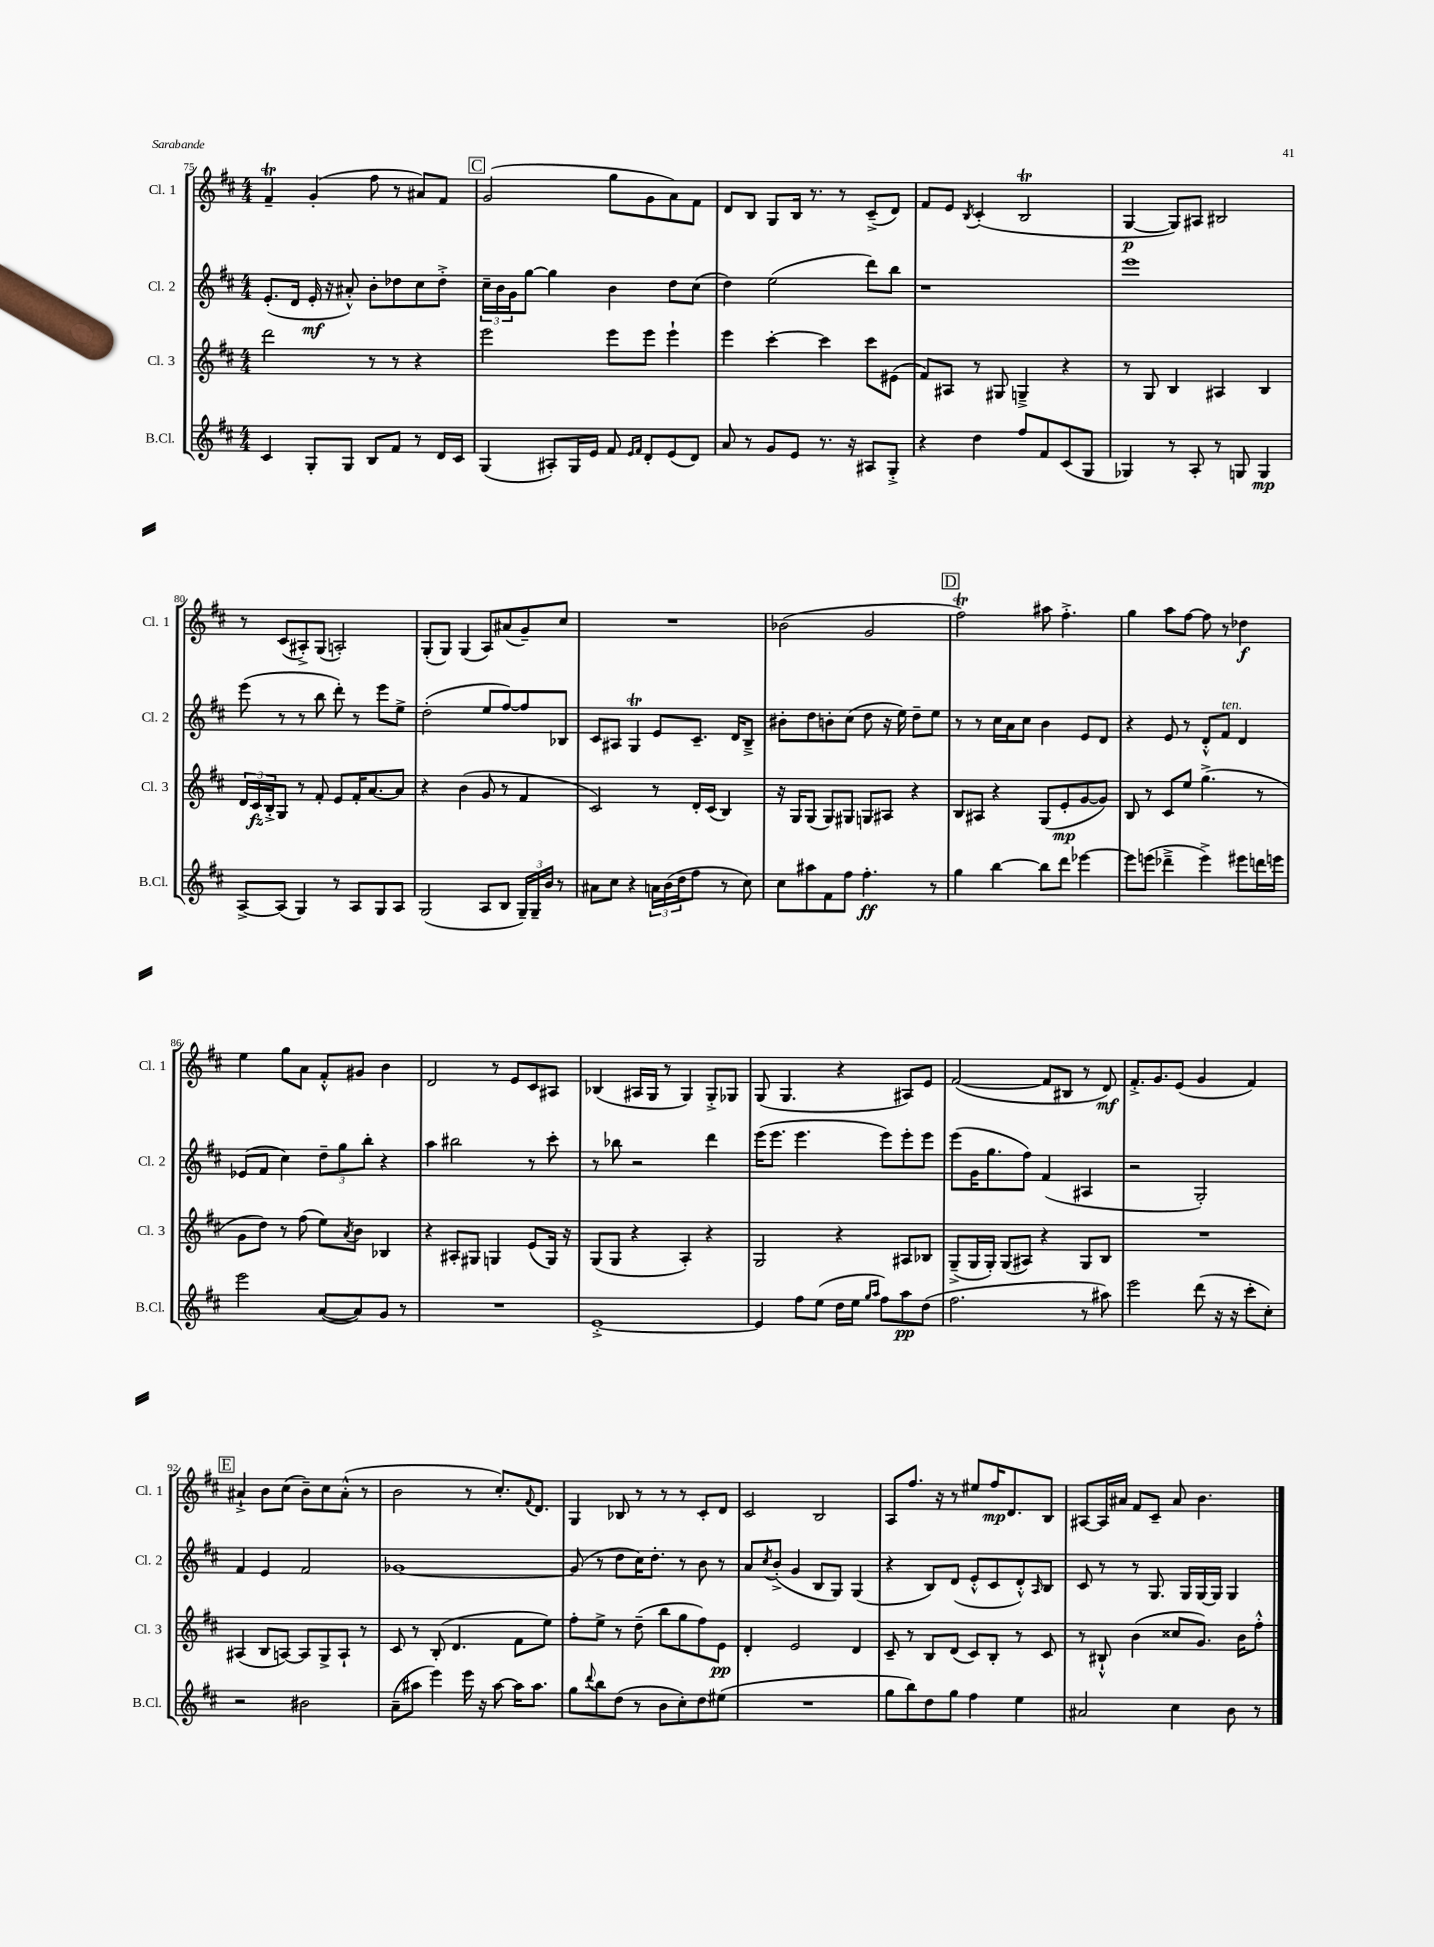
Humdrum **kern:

**kern	**dynam	**kern	**dynam	**kern	**dynam	**kern	**dynam
*part4	*part4	*part3	*part3	*part2	*part2	*part1	*part1
*staff4	*staff4	*staff3	*staff3	*staff2	*staff2	*staff1	*staff1
*I"B.Cl.	*	*I"Cl. 3	*	*I"Cl. 2	*	*I"Cl. 1	*
*I'B.Cl.	*	*I'Cl. 3	*	*I'Cl. 2	*	*I'Cl. 1	*
*clefG2	*	*clefG2	*	*clefG2	*	*clefG2	*
*k[f#c#]	*	*k[f#c#]	*	*k[f#c#]	*	*k[f#c#]	*
*M4/4	*	*M4/4	*	*M4/4	*	*M4/4	*
=75	=75	=75	=75	=75	=75	=75	=75
4c#/	.	2ddd\	.	(8.e'/L	.	4f#t~/	.
.	.	.	.	16d/Jk	.	.	.
8G'/L	.	.	.	16e'/	mf	(4g'/	.
.	.	.	.	16r	.	.	.
8G/J	.	.	.	8a#X'^^/)	.	.	.
8B/L	.	8r	.	8b'\L	.	8ff#\	.
8f#/J	.	8r	.	8dd-X\	.	8r	.
8r	.	4r	.	8cc#\	.	8a#X/L)	.
16d/LL	.	.	.	8dd-'^\J	.	8f#/J	.
16c#/JJ	.	.	.	.	.	.	.
!!LO:REH:place=s1:t=C
=76	=76	=76	=76	=76	=76	=76	=76
(4G/	.	2eee\	.	24cc#~\LL	.	(2g/	.
.	.	.	.	24b\	.	.	.
.	.	.	.	24g\J	.	.	.
.	.	.	.	[8gg\J	.	.	.
8A#X'/L)	.	.	.	4gg\]	.	.	.
16G/L	.	.	.	.	.	.	.
16e/JJ	.	.	.	.	.	.	.
8f#/	.	8eee\L	.	4b\	.	8gg\L	.
16qqe/LL	.	.	.	.	.	.	.
16qqf#/JJ	.	.	.	.	.	.	.
8d'/L	.	8eee\J	.	.	.	8g\	.
(8e/	.	4eee`\	.	8dd\L	.	8a\)	.
8d/J)	.	.	.	(8cc#\J	.	8f#\J	.
=77	=77	=77	=77	=77	=77	=77	=77
8a/	.	4eee\	.	4dd\)	.	8d/L	.
8r	.	.	.	.	.	8B/J	.
8g/L	.	[4ccc#'\	.	(2ee\	.	8G/L	.
8e/J	.	.	.	.	.	16B/Jk	.
.	.	.	.	.	.	8.r	.
8.r	.	4ccc#\]	.	.	.	.	.
.	.	.	.	.	.	8r	.
16r	.	.	.	.	.	.	.
8A#X/L	.	8ccc#\L	.	8ddd\L)	.	(8c#~^/L	.
8G'^/J	.	(8e#X\J	.	8bb\J	.	8d/J)	.
=78	=78	=78	=78	=78	=78	=78	=78
4r	.	8f#/L)	.	1r	.	8f#/L	.
.	.	8A#X/J	.	.	.	8e/J	.
.	.	.	.	.	.	8qB/	.
4dd\	.	8r	.	.	.	(4c#'/	.
.	.	8G#X/	.	.	.	.	.
8ff#/L	.	4Gn~^/	.	.	.	2BT/	.
8f#/	.	.	.	.	.	.	.
(8c#/	.	4r	.	.	.	.	.
8G/J	.	.	.	.	.	.	.
=79	=79	=79	=79	=79	=79	=79	=79
4G-X/)	.	8r	.	1eee	.	[4G/	p
.	.	8G/	.	.	.	.	.
8r	.	4B/	.	.	.	8G/L])	.
8A'/	.	.	.	.	.	8A#X/J	.
8r	.	4A#X/	.	.	.	2B#X/	.
8Gn/	.	.	.	.	.	.	.
4G/	mp	4B/	.	.	.	.	.
!!LO:LB:g=z
=80	=80	=80	=80	=80	=80	=80	=80
[8A^/L	.	24d/LL	.	(8eee\	.	8r	.
.	.	24c#/	fz	.	.	.	.
.	.	24B'^/J	.	.	.	.	.
(8A/J]	.	8G/J	.	8r	.	(8c#/L	.
4G/)	.	8r	.	8r	.	8A#X'^/)	.
.	.	8f#'/	.	8bb\	.	(8G/J	.
8r	.	8e/L	.	8ddd'\)	.	2An'/)	.
8A/L	.	16f#'/K	.	8r	.	.	.
.	.	[8.a/	.	.	.	.	.
8G/	.	.	.	8eee\L	.	.	.
8A/J	.	8a/J]	.	8ee^\J	.	.	.
=81	=81	=81	=81	=81	=81	=81	=81
(2G/	.	4r	.	(2dd'\	.	(8G'/L	.
.	.	.	.	.	.	8G/J)	.
.	.	(4b\	.	.	.	(4G/	.
8A/L	.	8g/	.	8ee/L	.	8A/L)	.
8B/J	.	8r	.	[8ff#/)	.	(8a#X/	.
24G~/LL)	.	4f#/	.	8ff#/]	.	8g~/)	.
24G~/	.	.	.	.	.	.	.
24b/JJ	.	.	.	.	.	.	.
8r	.	.	.	8B-X/J	.	8cc#/J	.
=82	=82	=82	=82	=82	=82	=82	=82
8a#X\L	.	2c#/)	.	8c#/L	.	1r	.
8cc#\J	.	.	.	8A#X/J	.	.	.
4r	.	.	.	4GT/	.	.	.
24an\LL	.	8r	.	8e/L	.	.	.
(24b\	.	.	.	.	.	.	.
24dd\J	.	.	.	.	.	.	.
8ff#\J	.	16d'/LL	.	8.c#~/J	.	.	.
.	.	(16c#/JJ	.	.	.	.	.
8r	.	4B/)	.	.	.	.	.
.	.	.	.	16d/KL	.	.	.
8cc#\)	.	.	.	8B~^/J	.	.	.
=83	=83	=83	=83	=83	=83	=83	=83
8cc#\L	.	16r	.	8b#X'\L	.	(2b-X\	.
.	.	16G/KL	.	.	.	.	.
8aa#X\	.	(8G/J	.	8dd\	.	.	.
8f#\	.	8G/L)	.	8bn'\	.	.	.
8ff#\J	.	8G#X/J	.	(8cc#\J	.	.	.
4.ff#'\	ff	8Gn/L	.	8dd\	.	2g/	.
.	.	8A#X/J	.	16r	.	.	.
.	.	.	.	16ee\)	.	.	.
.	.	4r	.	8dd~\L	.	.	.
8r	.	.	.	8ee\J	.	.	.
!!LO:REH:place=s1:t=D
=84	=84	=84	=84	=84	=84	=84	=84
4gg\	.	8B/L	.	8r	.	2ff#t\)	.
.	.	8A#X/J	.	8r	.	.	.
[4bb\	.	4r	.	16cc#\LL	.	.	.
.	.	.	.	16a\J	.	.	.
.	.	.	.	8cc#\J	.	.	.
8bb\L]	.	(8G/L	.	4b\	.	8aa#X\	.
8ddd\J	.	8e'/	mp	.	.	4.ff#'^\	.
[4eee-X\	.	[8g/	.	8e/L	.	.	.
.	.	8g/J])	.	8d/J	.	.	.
=85	=85	=85	=85	=85	=85	=85	=85
8eee-\L]	.	8B/	.	4r	.	4gg\	.
(8eeen\J	.	8r	.	.	.	.	.
4ddd-X~^\	.	8c#/L	.	8e/	.	8aa\L	.
.	.	8ee/J	.	8r	.	[8ff#\J	.
4eee^\)	.	(4.gg^\	.	8d'^^/L	.	8ff#\]	.
!	!	!	!	!LO:TX:a:i:t=ten.	!	!	!
.	.	.	.	8f#/J	.	8r	.
8eee#X\L	.	.	.	4d/	.	4dd-X\	f
16dddn\L	.	8r	.	.	.	.	.
16eeen\JJ	.	.	.	.	.	.	.
!!LO:LB:g=z
=86	=86	=86	=86	=86	=86	=86	=86
2eee\	.	8g\L	.	(8e-X/L	.	4ee\	.
.	.	8dd\J)	.	8f#/J	.	.	.
.	.	8r	.	4cc#\)	.	8gg\L	.
.	.	(8ff#\	.	.	.	8a\J	.
([8a/L	.	8ee\L)	.	12dd~\L	.	8f#'^^/L	.
.	.	.	.	12gg\	.	.	.
.	.	8qa/	.	.	.	.	.
8a/])	.	8b\J	.	.	.	8g#X/J	.
.	.	.	.	12bb'\J	.	.	.
8g/J	.	4B-X/	.	4r	.	4b\	.
8r	.	.	.	.	.	.	.
=87	=87	=87	=87	=87	=87	=87	=87
1r	.	4r	.	4aa\	.	2d/	.
.	.	8A#X'/L	.	2bb#X\	.	.	.
.	.	8G#X/J	.	.	.	.	.
.	.	4Gn/	.	.	.	8r	.
.	.	.	.	.	.	8e/L	.
.	.	(8e/L	.	8r	.	8c#/	.
.	.	16G/Jk)	.	8ccc#'\	.	8A#X/J	.
.	.	16r	.	.	.	.	.
=88	=88	=88	=88	=88	=88	=88	=88
[1e'^	.	(8G/L	.	8r	.	(4B-X/	.
.	.	8G/J	.	8bb-X\	.	.	.
.	.	4r	.	2r	.	16A#X/LL	.
.	.	.	.	.	.	16G/JJ	.
.	.	.	.	.	.	8r	.
.	.	4A'/)	.	.	.	4G/)	.
.	.	4r	.	4ddd\	.	8G'^/L	.
.	.	.	.	.	.	8G-X/J	.
=89	=89	=89	=89	=89	=89	=89	=89
4e/]	.	2G/	.	(16eee\KL	.	(8G/	.
.	.	.	.	8.eee\J	.	.	.
.	.	.	.	.	.	4.G/	.
8ff#\L	.	.	.	4.eee\	.	.	.
(8ee\J	.	.	.	.	.	.	.
16dd\LL	.	4r	.	.	.	4r	.
16ee\JJ	.	.	.	.	.	.	.
16qqgg/LL	.	.	.	.	.	.	.
16qqaa/JJ	.	.	.	.	.	.	.
8ff#\L)	.	.	.	8eee\L)	.	.	.
8aa\	pp	8A#X/L	.	8eee'\	.	8A#X/L)	.
(8dd\J	.	8B-X/J	.	8eee\J	.	8e/J	.
=90	=90	=90	=90	=90	=90	=90	=90
2.ff#\	.	(8G~^/L	.	(8eee\L	.	([2f#/	.
.	.	16G/L	.	16g\K	.	.	.
.	.	16G'/JJ)	.	8.gg\	.	.	.
.	.	(8G/L	.	.	.	.	.
.	.	8A#X/J)	.	8ff#\J)	.	.	.
.	.	4r	.	(4f#/	.	8f#/L]	.
.	.	.	.	.	.	8B#X/J	.
8r	.	8G/L	.	4A#X/	.	8r	.
8aa#X\)	.	8B/J	.	.	.	8d/)	mf
=91	=91	=91	=91	=91	=91	=91	=91
2eee\	.	1r	.	2r	.	8.f#'^/L	.
.	.	.	.	.	.	8.g/	.
.	.	.	.	.	.	(8e/J	.
(8ddd\	.	.	.	2G'/)	.	4g/	.
16r	.	.	.	.	.	.	.
16r	.	.	.	.	.	.	.
8ccc#'\L	.	.	.	.	.	4f#/)	.
8cc#'\J)	.	.	.	.	.	.	.
!!LO:LB:g=z
!!LO:REH:place=s1:t=E
=92	=92	=92	=92	=92	=92	=92	=92
2r	.	(4A#X/	.	4f#/	.	4a#X`^/	.
.	.	8B/L	.	4e/	.	8b\L	.
.	.	[8An/J)	.	.	.	(8cc#\J	.
2b#X\	.	8A/L]	.	2f#/	.	8b~\L)	.
.	.	8G^/	.	.	.	8cc#\	.
.	.	8A`/J	.	.	.	(8a#'^^\J	.
.	.	8r	.	.	.	8r	.
=93	=93	=93	=93	=93	=93	=93	=93
(8a~\L	.	8c#/	.	[1g-X	.	2b\	.
8aa#X\J	.	8r	.	.	.	.	.
4eee\)	.	(8B'/	.	.	.	.	.
.	.	4.d/	.	.	.	.	.
16eee\	.	.	.	.	.	8r	.
16r	.	.	.	.	.	.	.
[8aa#\	.	.	.	.	.	8.cc#'/L)	.
16aa#\KL]	.	8f#\L	.	.	.	.	.
.	.	.	.	.	.	8qqf#/	.
8.aa#\J	.	.	.	.	.	8.d/J	.
.	.	8ee\J)	.	.	.	.	.
=94	=94	=94	=94	=94	=94	=94	=94
8gg\L	.	8ff#'\L	.	(8g-/]	.	4G/	.
8qqddd/	.	.	.	.	.	.	.
8bb\	.	8ee^\J	.	8r	.	.	.
(8dd\J	.	8r	.	8dd\L	.	8B-X/	.
8r	.	(8dd~\	.	16cc#\K)	.	8r	.
.	.	.	.	8.dd'\J	.	.	.
8b\L	.	8bb\L	.	.	.	8r	.
8cc#'\)	.	8gg\	.	8r	.	8r	.
8dd\	.	8ff#\)	.	8b\	.	8c#'/L	.
(8ee#X\J	.	8e\J	pp	8r	.	8d/J	.
=95	=95	=95	=95	=95	=95	=95	=95
1r	.	4d'/	.	8a/L	.	2c#/	.
.	.	.	.	8qcc#/	.	.	.
.	.	.	.	(8b'^/J	.	.	.
.	.	2e/	.	4g/	.	.	.
.	.	.	.	8B/L	.	2B/	.
.	.	.	.	8G/J)	.	.	.
.	.	4d/	.	(4G/	.	.	.
=96	=96	=96	=96	=96	=96	=96	=96
8gg\L	.	8c#~/	.	4r	.	8A/L	.
8bb\)	.	8r	.	.	.	8.ff#/J	.
8dd\	.	8B/L	.	8B/L)	.	.	.
.	.	.	.	.	.	16r	.
8gg\J	.	(8d/J	.	(8d/J	.	8r	.
4ff#\	.	8c#/L)	.	8e'^^/L	.	8ee#X/L	.
.	.	8B'/J	.	8c#/	.	16ff#/K	mp
.	.	.	.	.	.	8.d/	.
4ee\	.	8r	.	8d'^^/)	.	.	.
.	.	.	.	16qqA/	.	.	.
.	.	8c#/	.	8B/J	.	8B/J	.
=97	=97	=97	=97	=97	=97	=97	=97
2a#X/	.	8r	.	8c#/	.	[8A#X/L	.
.	.	8B#X`^^/	.	8r	.	16A#/L]	.
.	.	.	.	.	.	16a#X/JJ	.
.	.	(4b\	.	8r	.	8f#/L	.
.	.	.	.	8.G/	.	8c#~/J	.
4cc#\	.	8cc##X/L	.	.	.	8a#/	.
.	.	.	.	16G/LL	.	.	.
.	.	8.g/J)	.	[16G/	.	4.b\	.
.	.	.	.	16G/JJ]	.	.	.
8b\	.	.	.	4G/	.	.	.
.	.	16b\KL	.	.	.	.	.
8r	.	8ff#'^^\J	.	.	.	.	.
==	==	==	==	==	==	==	==
*-	*-	*-	*-	*-	*-	*-	*-
